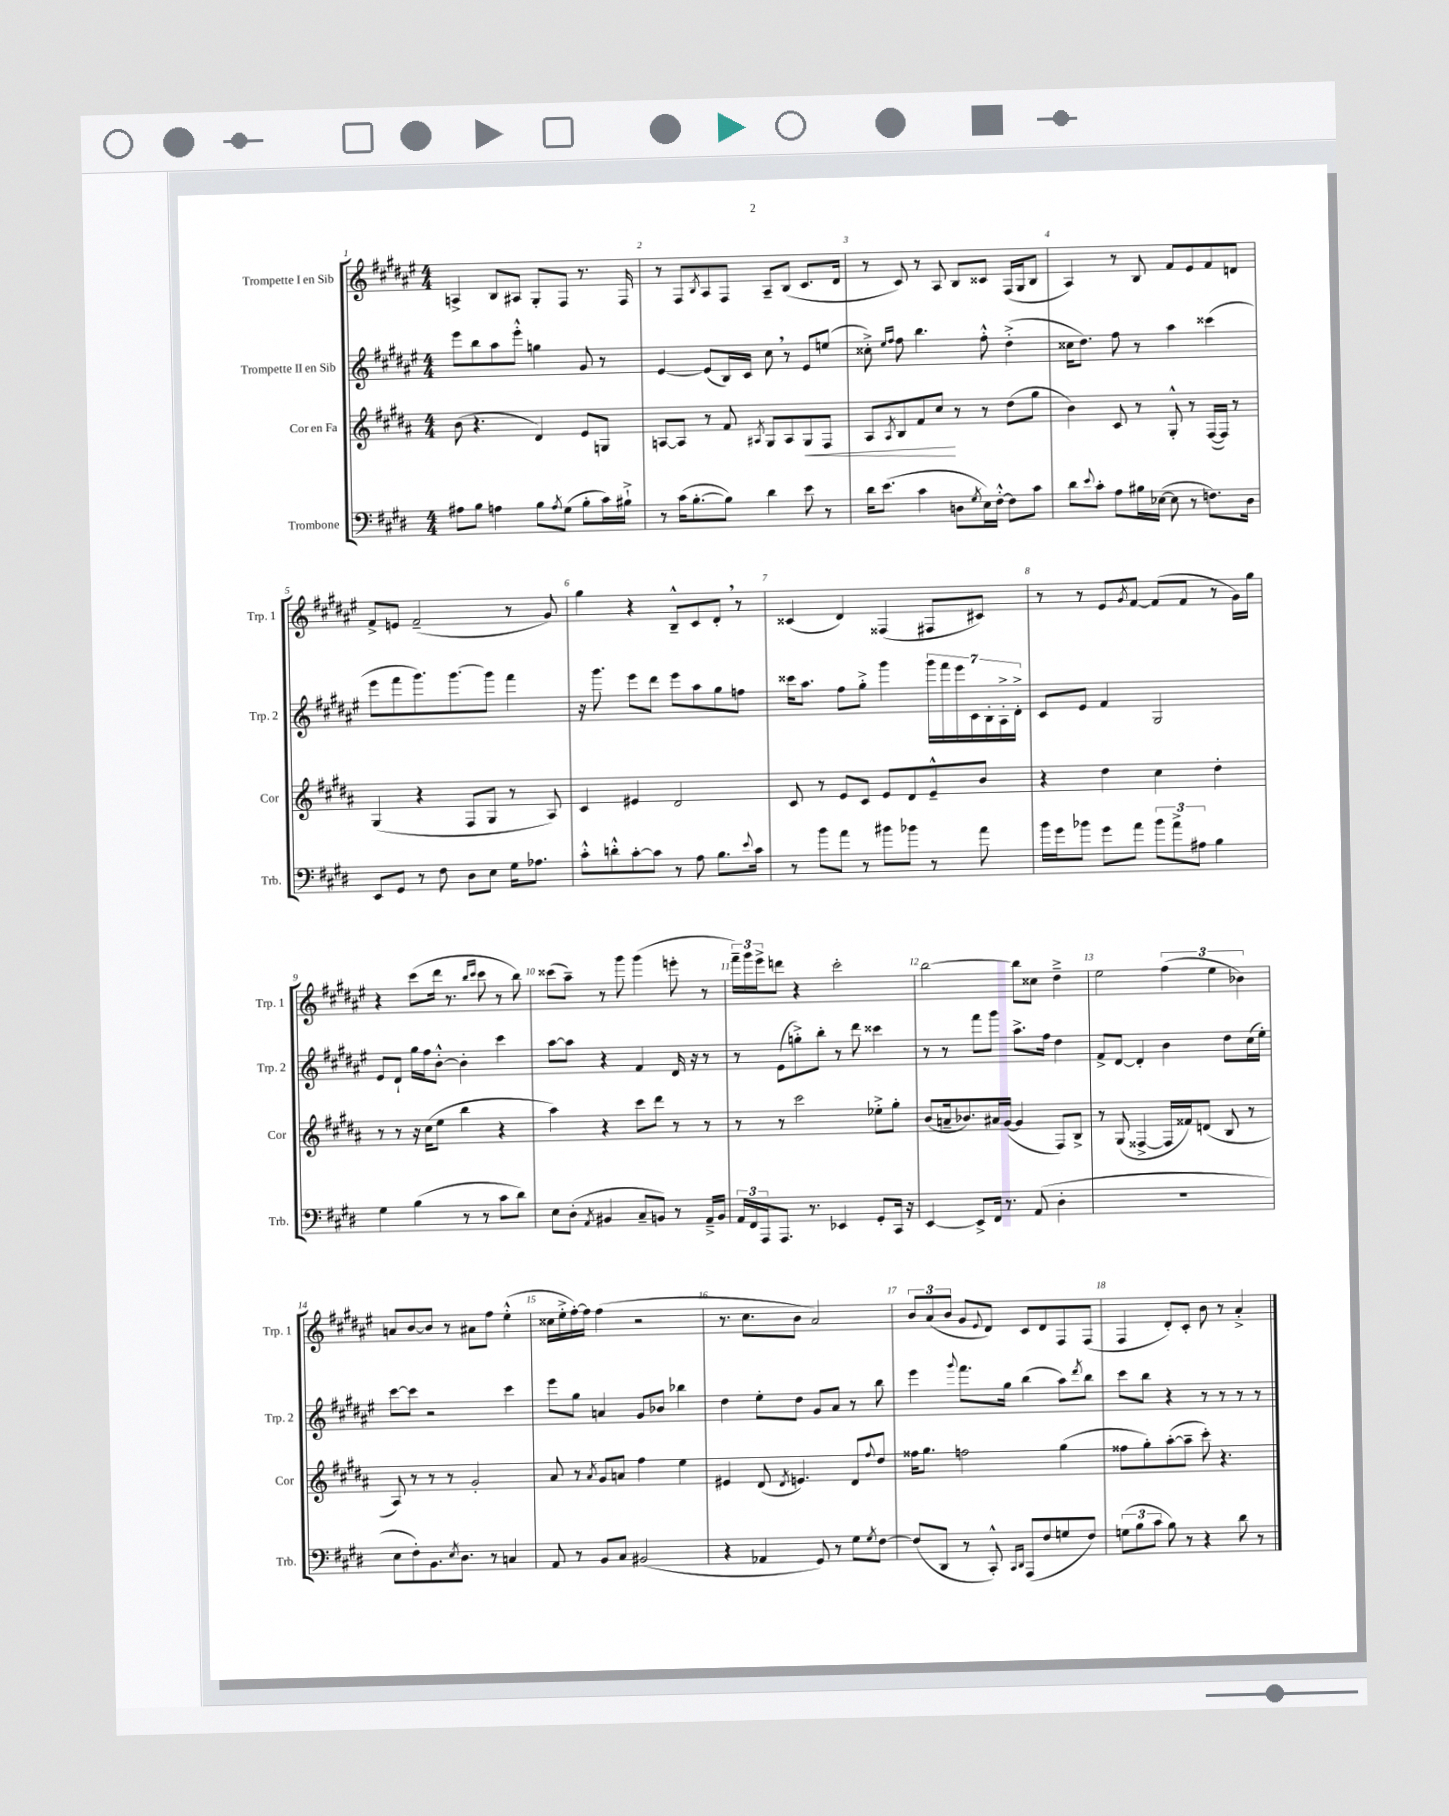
<<
\new StaffGroup <<
\new Staff = "s0" \with { instrumentName = "Trompette I en Sib" shortInstrumentName = "Trp. 1" } {
    \clef treble \key fis \major \numericTimeSignature \time 4/4
    a4-> b8 ais8 gis8-. fis8 r8. fis16 |
    r8 fis8 \acciaccatura { b8 } ais8 fis8 ais8-- b8( cis'8. dis'16 |
    r8 cis'8) r8 ais8 b8 cisis'8 fis16( gis16 b8 |
    ais4) r8 b8 fis'8 eis'8 fis'8 d'8 |
    fis'8-> e'8 fis'2--( r8 gis'8) |
    gis''4 r4 b8---^ cis'8 dis'8-. \breathe r8 |
    cisis'4( dis'4) fisis4( fis8 cis'8) |
    r8 r8 eis'8 \acciaccatura { gis'8 } fis'8~ fis'8( fis'8 r8 gis'16) gis''16 |
    r4 cis'''8( dis'''16 r8. \grace { b''16 cis'''16 } cis'''8 r8 b''8) |
    cisis'''8( ais''8--) r8 gis'''8 gis'''4( e'''8-. r8 |
    \tuplet 3/2 { fis'''16--) gis'''16 eis'''16-> } d'''8 r4 cis'''2-. |
    b''2~ b''8 cisis''8 dis''4---> |
    eis''2 \tuplet 3/2 { fis''4( eis''4 bes'4) } |
    a'8 b'8~ b'8 r8 ais'8 fis''8 eis''4-.-^( |
    cisis''16 eis''16-.-> fis''16~-.) fis''16 fis''4( r2 |
    r8. cis''8. b'8 ais'2) |
    \tuplet 3/2 { b'8 ais'8( b'8 } gis'8 \appoggiatura { eis'8 } dis'8) cis'8 dis'8 fis8 fis8( |
    fis4 dis'8-.) cis'8-. b'8 r8 ais'4-.-> \bar "|." |
}
\new Staff = "s1" \with { instrumentName = "Trompette II en Sib" shortInstrumentName = "Trp. 2" } {
    \clef treble \key fis \major \numericTimeSignature \time 4/4
    eis'''8 b''8 ais''8 eis'''8-.-^ g''4 gis'8 r8 |
    eis'4~ eis'8( b16) cis'16 cis''8 \breathe r8 eis'8 e''8( |
    cisis''8-.->) \grace { eis''16 fis''16 } fis''8 b''4. fis''8-.-^ dis''4-.->( |
    cisis''16 dis''8.) fis''8 r8 ais''4 cisis'''4( |
    eis'''8 fis'''8 gis'''8.) gis'''8.~ gis'''8 fis'''4 |
    r16 gis'''8. eis'''8 dis'''8 eis'''8 ais''8 gis''8 f''8 |
    cisis'''16 ais''8. fis''8 gis''8-.-> gis'''4 \tuplet 7/4 { gis'''16 fis'''16 eis'''16 cis'16 b16-. ais16-.-> dis'16-.-> } |
    cis'8 eis'8 fis'4 gis2 |
    eis'8 dis'8-! gis''16 fis''16 b'8~-.-^ b'4-. cis'''4 |
    ais''8~ ais''8 r4 fis'4 dis'16 r16 r8 |
    r8 eis'8( g''8-.->) b''8-. r8 dis'''8 cisis'''4 |
    r8 r8 fis'''8 gis'''8 ais''8.-> fis''16 dis''4 |
    fis'8-> dis'8~ dis'4-. b'4 dis''8 cis''16( eis''16-.) |
    cis'''8~ cis'''8 r2 cis'''4 |
    eis'''8 gis''8 a'4 gis'8 bes'8 bes''4 |
    dis''4 eis''8-. dis''8 gis'8 ais'8 r8 b''8 |
    eis'''4 \appoggiatura { gis'''8 } fis'''8. gis''16 b''4( ais''8) \acciaccatura { dis'''8 } b''8 |
    cis'''8 b''8 r4 r8 r8 r8 r8 \bar "|." |
}
\new Staff = "s2" \with { instrumentName = "Cor en Fa" shortInstrumentName = "Cor" } {
    \clef treble \key b \major \numericTimeSignature \time 4/4
    b'8( r4. dis'4) e'8 g8 |
    a8~ a8 r8 fis'8 \acciaccatura { ais8 } gis8 ais8 gis8\< fis8 |
    ais8 \acciaccatura { ais8 } b8 fis'8 cis''8\! r8 r8 dis''8( gis''8 |
    b'4) cis'8 r8 gis8-.-^ r8 fis16~( fis16) r8 |
    gis4( r4 fis8 gis8 r8 ais8) |
    cis'4 eis'4 dis'2 |
    cis'8 r8 e'8 cis'8 e'8 dis'8 e'8---^ b'8 |
    r4 dis''4 cis''4 dis''4-. |
    r8 r8 r16 cis''16( e''8 b''4 r4 |
    ais''4) r4 cis'''8 dis'''8 r8 r8 |
    r8 r8 cis'''2 ees''8-.-> gis''8-. |
    b'8( a'16-- bes'8.) ais'16 gis'16~( gis'4 fis8) b8-> |
    r8 gis8( fisis4~-> fisis16 fisis'16) d'8( b8 r8 |
    ais8) r8 r8 r8 gis'2-. |
    ais'8 r8 \acciaccatura { ais'8 } gis'8 a'8 fis''4 e''4 |
    eis'4 dis'8( \acciaccatura { dis'8 } e'4.) dis'8 \appoggiatura { fis''8 } dis''8 |
    fisis''16 gis''8. f''2 gis''4( |
    fisis''8 gis''8-.) ais''8~-.( ais''8-- cis'''8-.) r4. \bar "|." |
}
\new Staff = "s3" \with { instrumentName = "Trombone" shortInstrumentName = "Trb." } {
    \clef bass \key e \major \numericTimeSignature \time 4/4
    ais8 b8 a4 b8 \acciaccatura { a8 } gis8( b8-. cis'16) bis16-!-> |
    r8 cis'16( b8.~-. b8) dis'4 e'8 r8 |
    dis'16 e'8.( cis'4 d8 \acciaccatura { gis8 } e16) fis16~-.-^ fis8 cis'8 |
    dis'8 \appoggiatura { e'8 } cis'8-. a8 bis16 ees16~( ees8 r8 f8.) dis16 |
    e,8 gis,8 r8 fis8 dis8 e8 gis16 aes8. |
    cis'8-.-^ d'8-.-^ cis'8~-. cis'8 r8 a8 b8. \appoggiatura { e'8 } cis'16 |
    r8 b'8 a'8 r8 bis'8 bes'8 r8 a'8 |
    b'16 gis'16 bes'8 gis'8 a'8 \tuplet 3/2 { bes'8 a'8-> ais8 } b4 |
    gis4 b4( r8 r8 cis'8 dis'8) |
    e8 dis8-.( \acciaccatura { a,8 } bis,4 cis8-- b,8) r8 a,16---> b,16 |
    \tuplet 3/2 { a,16 fis,16 a,,16 } a,,8. r8. ees,4 gis,8-. cis,16 r16 |
    e,4~ e,8-> fis,16 r8. a,8( dis4-. |
    R1 |
    e8 fis8-.) b,8. \acciaccatura { e8 } dis8. r8 c4 |
    a,8 r8 b,8 cis8 bis,2( |
    r4 aes,4 gis,8) r8 gis8 \acciaccatura { gis8 } fis8~ |
    fis8( dis,8 r8 cis,8-.-^) \grace { cis,16 dis,16 } a,,8( fis8 g8 fis8) |
    \tuplet 3/2 { g8( b8 cis'8 } b8) r8 r4 dis'8 r8 \bar "|." |
}
>>
>>
\layout { \context { \Score \override BarNumber.break-visibility = ##(#f #t #t) barNumberVisibility = #all-bar-numbers-visible } }
